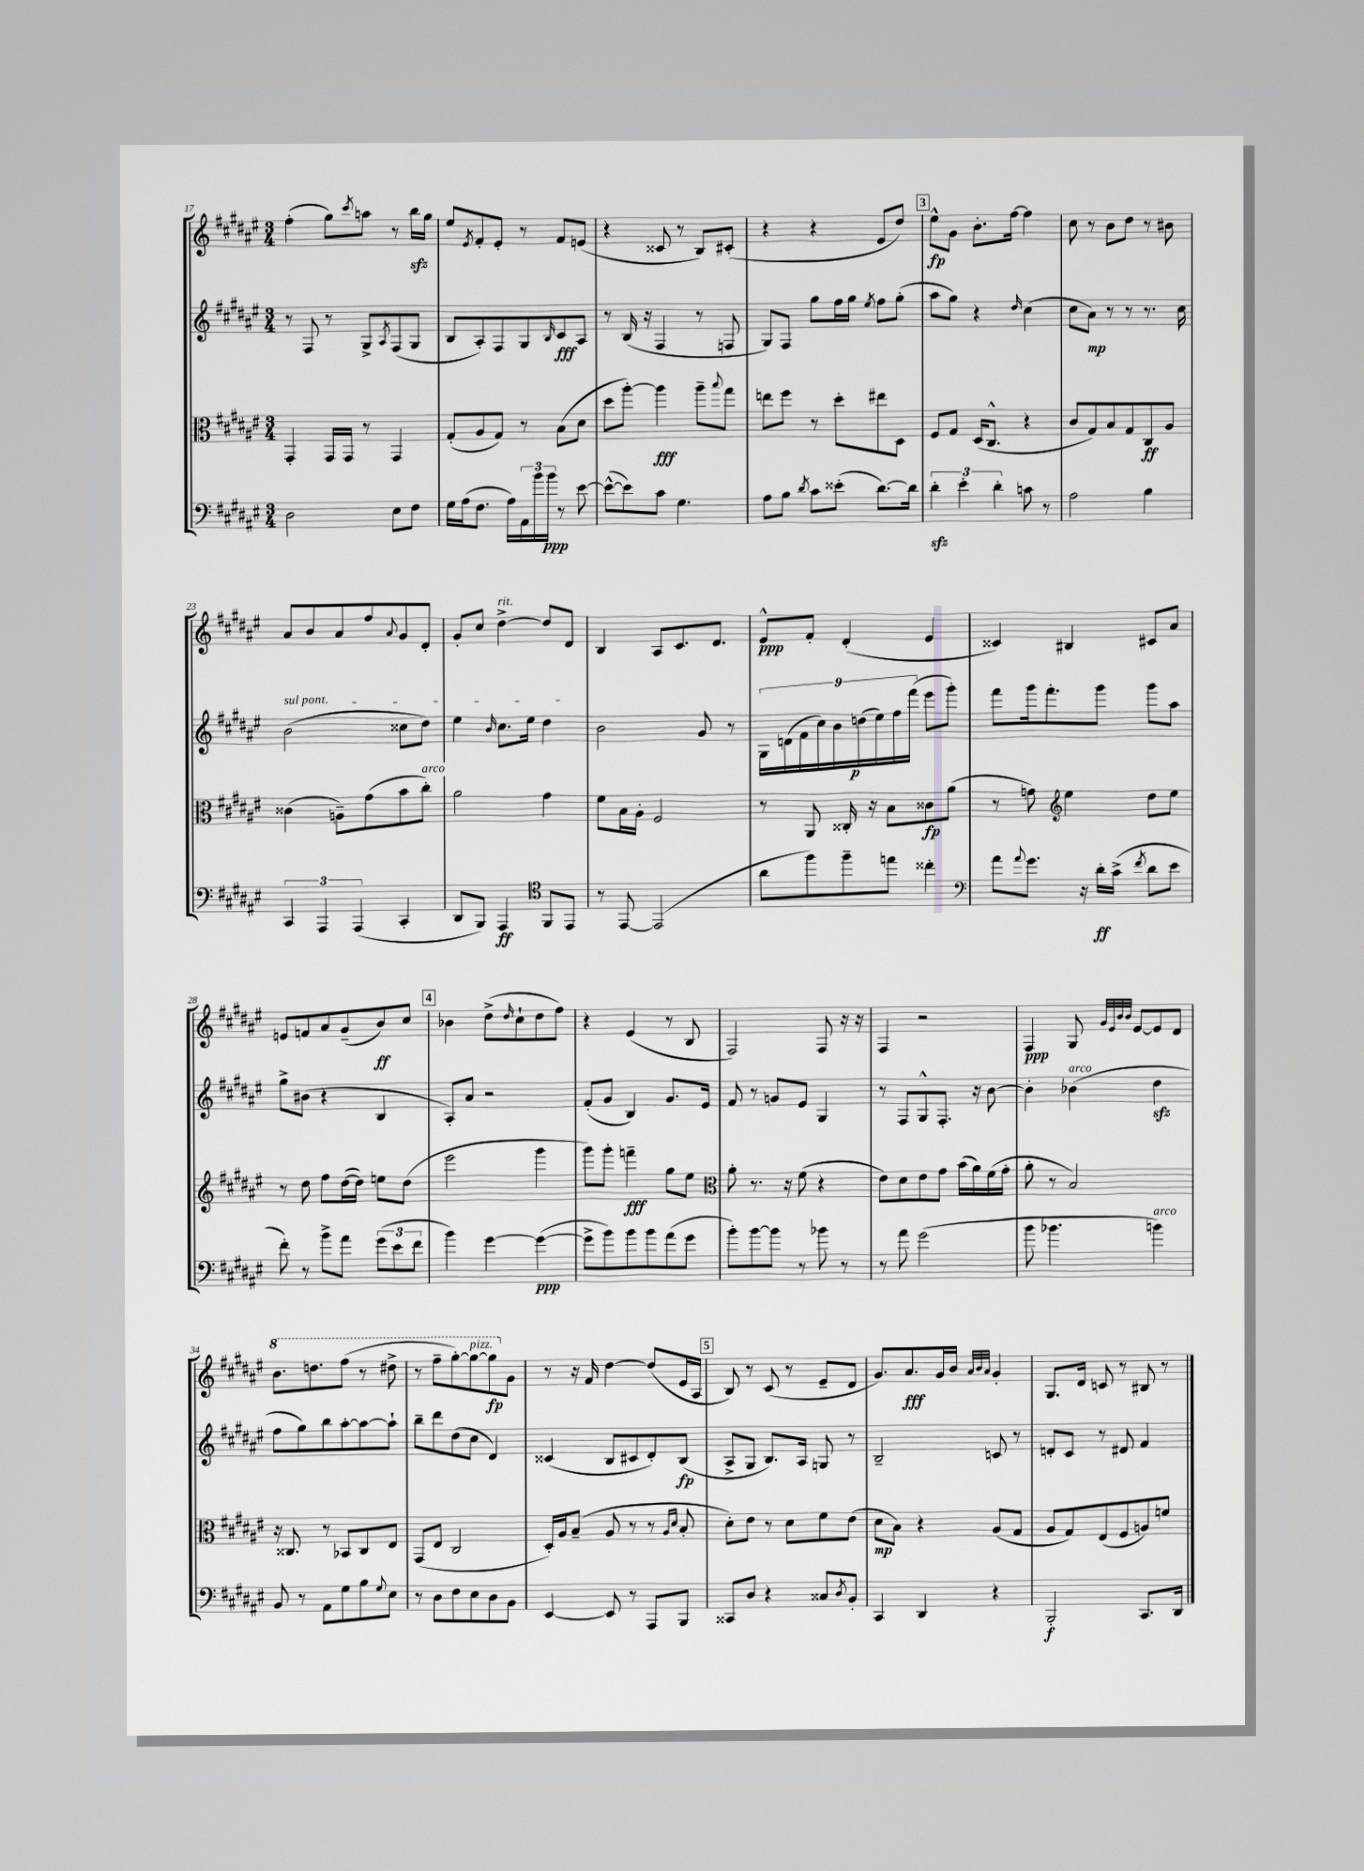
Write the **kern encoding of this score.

**kern	**kern	**kern	**kern
*staff4	*staff3	*staff2	*staff1
*clefF4	*clefC3	*clefG2	*clefG2
*k[f#c#g#d#a#e#]	*k[f#c#g#d#a#e#]	*k[f#c#g#d#a#e#]	*k[f#c#g#d#a#e#]
*M3/4	*M3/4	*M3/4	*M3/4
2D#	4GG#'	8r	(4ff#'
.	.	8F#	.
.	16GG#	8r	8gg#)
.	16GG#	.	.
.	.	.	8qccc#
.	8r	8G#^	8aa
.	.	8qA#	.
8E#	4GG#	(8F#	8r
8F#	.	8G#	16bb
.	.	.	16gg#
=	=	=	=
16G#	(8G#'	8B	8ee#
(16A#	.	.	.
.	.	.	8qe#
8.F#	8A#	8A#')	8f#'
.	8G#)	8F#	8e#'
16A#)	.	.	.
24AA#	8r	8G#	8r
24b	.	.	.
24b	.	.	.
.	.	16qqB	.
8r	(8B	8c#	8f#
[8e#	8d#	8A#	(8e
=	=	=	=
(8e#^^_	8dd#	8r	4r
8e#])	[8aa#')	(16B	.
.	.	16r	.
8c#	4aa#]	4F#	8c##
4.G#	.	.	8r
.	8aa#~	8r	8B)
.	8qqbb	.	.
.	8gg#	8F	(8c#'
=	=	=	=
8A#	8ee	8G#)	4r
8B	8ff#	8F#	.
8qd#	.	.	.
8c#	8r	8gg#	4r
(8e##'	8dd#'	16ff#	.
.	.	16gg#	.
.	.	8qee#	.
[8.d#)	8ee#	8ff#	8e#
.	8D#	(8gg#'	8dd#)
16d#]	.	.	.
=	=	=	=
6d#'	8F#	8aa#	8ee#^^
.	8G#	8gg#)	8g#
6e#'	.	.	.
.	(16D#	4r	8.b'
.	8.C#^^	.	.
6d#'	.	.	.
.	.	.	[16ff#
.	.	16qqdd#	.
8c	4r	(4cc#	4ff#]
8r	.	.	.
=	=	=	=
2A#	8c#	8cc#	8cc#
.	8G#)	8a#)	8r
.	8B	8r	8b
.	8G#	8r	8dd#
4B	8C#	8.r	8r
.	8A#	.	8b#
.	.	16cc#	.
=	=	=	=
6CC#	(4c##	(2b	8a#
.	.	.	8b
6AAA#	.	.	.
.	8A~)	.	8a#
(6AAA#	.	.	.
.	(8g#	.	8ff#
.	.	.	8qqa#
4CC#'	8b	8cc##	8g#
.	8cc#')	8dd#)	8d#'
=	=	=	=
8DD#	2a#	4ee#	8g#'
8BBB)	.	.	8cc#
.	.	16qqb	.
4AAA#	.	8.cc#	[4dd#^
.	.	16ee#	.
*clefC4	*	*	*
8FF#	4g#	4dd#	8dd#]
8EE#	.	.	8d#
=	=	=	=
8r	8f#	2b	4B
[8EE#	16B	.	.
.	16A#'	.	.
(2EE#]	2F#	.	8A#
.	.	.	8.c#
.	.	8g#	.
.	.	.	8.d#
.	.	8r	.
=	=	=	=
8a#	8r	18G#	8e#^^
.	.	(18d	.
.	.	18f#	.
8ff#)	8AA#	.	8f#'
.	.	18cc#)	.
.	.	18b	.
8ff#~	16C##'	.	(4d#'
.	.	(18dd	.
.	16r	.	.
.	.	18ee#)	.
8ee	8B	.	.
.	.	18ff#	.
.	.	(18fff#	.
4cc##'	8c##	8eee#	4e#
.	(8a#	8ggg#')	.
=	=	=	=
*clefF4	*	*	*
8a#	8r	8fff#	4c##)
8qqa#	.	.	.
8.g#	8g)	16ggg#	.
.	.	8.fff#'	.
*	*clefG2	*	*
.	4ee#	.	4B#
16r	.	.	.
16d#'	.	8ggg#	.
(16c#^	.	.	.
8qf#	.	.	.
8d#	8dd#	8ggg#	8c#
8e#	8ee#	8aa#	8a#
=	=	=	=
8f#')	8r	8gg#^	8e
8r	8dd#	(8b#	8f
8b^	8ff#	4r	8a#
8a#	([16dd#	.	(8g#~
.	16dd#])	.	.
(12g#	8ee	4B	8b)
12e#	.	.	.
.	(8dd#	.	8cc#
12f#	.	.	.
=	=	=	=
4b)	2eee#	8A#')	4b-
.	.	8a#	.
[4g#	.	2r	(8dd#^
.	.	.	16qqdd#
.	.	.	8cc#`
(4g#_	4ggg#	.	8dd#
.	.	.	8ff#)
=	=	=	=
8g#^]	8ggg#)	(8f#'	4r
8b)	8ggg#'	8g#	.
8b	4fff~	4B)	(4e#
8b	.	.	.
(8a#	8gg#	8.g#	8r
8g#	8ee#	.	8B
.	.	16e#	.
=	=	=	=
*	*clefC3	*	*
8b')	8a#'	8f#	2F#)
[8b	8.r	8r	.
8b]	.	8g	.
.	16r	.	.
8r	(8f#	8e#	.
8b-	4r	4G#	8F#
8r	.	.	16r
.	.	.	16r
=	=	=	=
8r	8e#)	8r	4F#
8a#	8d#	8F#	.
(2g#	8e#	8G#^^	2r
.	8g#	8.F#'	.
.	(16b	.	.
.	16a#)	16r	.
.	(16f#	[8b	.
.	16g#'	.	.
=	=	=	=
8b	8a#'	4b']	4F#
4.b-	8r	.	.
.	2B)	(4b-	8G#
.	.	.	32qqg#
.	.	.	32qqe#
.	.	.	32qqb
.	.	.	32qqb
.	.	.	[8e#
4b)	.	4dd#	8e#]
.	.	.	8d#
=	=	=	=
8BB	16r	8ff#	8.bb
.	8.C##	.	.
8r	.	8gg#)	.
.	.	.	8.ddd
8AA#	8r	8bb	.
8G#	8BB-	[8aa#'	(8fff#
8B	8C##	8aa#_	8r
8qqG#	.	.	.
8E#	8E#	8aa#`]	8ddd#^
=	=	=	=
8r	(8GG#	8bb~	8r
8D#	8E#	8ddd#	8fff#~
8F#	2C#	(8dd#	[8ggg#')
8E#	.	8cc#	8ggg#_
8D#	.	4d#)	8ggg#]
8BB	.	.	8g#
=	=	=	=
[4EE#	16D#')	(4c##	8r
.	16A#	.	.
.	(8B~	.	16r
.	.	.	16f#
8EE#]	8A#	8B	[4dd#
8r	8r	8c#	.
8AAA#	8r	8d#')	(8dd#]
.	16qqA#	.	.
.	16qqd#	.	.
8BBB	8B'	(8B	16e#
.	.	.	16A#
=	=	=	=
8CC##	8d#')	8A#^	8B)
8D#	8e#	8G#	8r
4r	8r	8.B)	(8c#
.	8d#	.	8r
.	.	16A#	.
8C##	8f#	8G	8e#~
8qD#	.	.	.
8BB'	(8e#	8r	8d#
=	=	=	=
4CC#	8d#	2B~	8.g#)
.	8B)	.	.
.	.	.	8.a#
4DD#	4r	.	.
.	.	.	16g#
.	.	.	16b
.	.	.	32qqa#
.	.	.	32qqb
.	.	.	32qqa#
4r	(8A#	8c	4g#'
.	8G#	8r	.
=	=	=	=
2BBB'	8A#	8d'	8.G#
.	8G#)	8c#	.
.	.	.	16d#
.	(8E#	8r	8c
.	8F#	8d#	8r
8.CC#	8A)	4f#	8B#
.	8f	.	8r
16DD#	.	.	.
==	==	==	==
*-	*-	*-	*-
